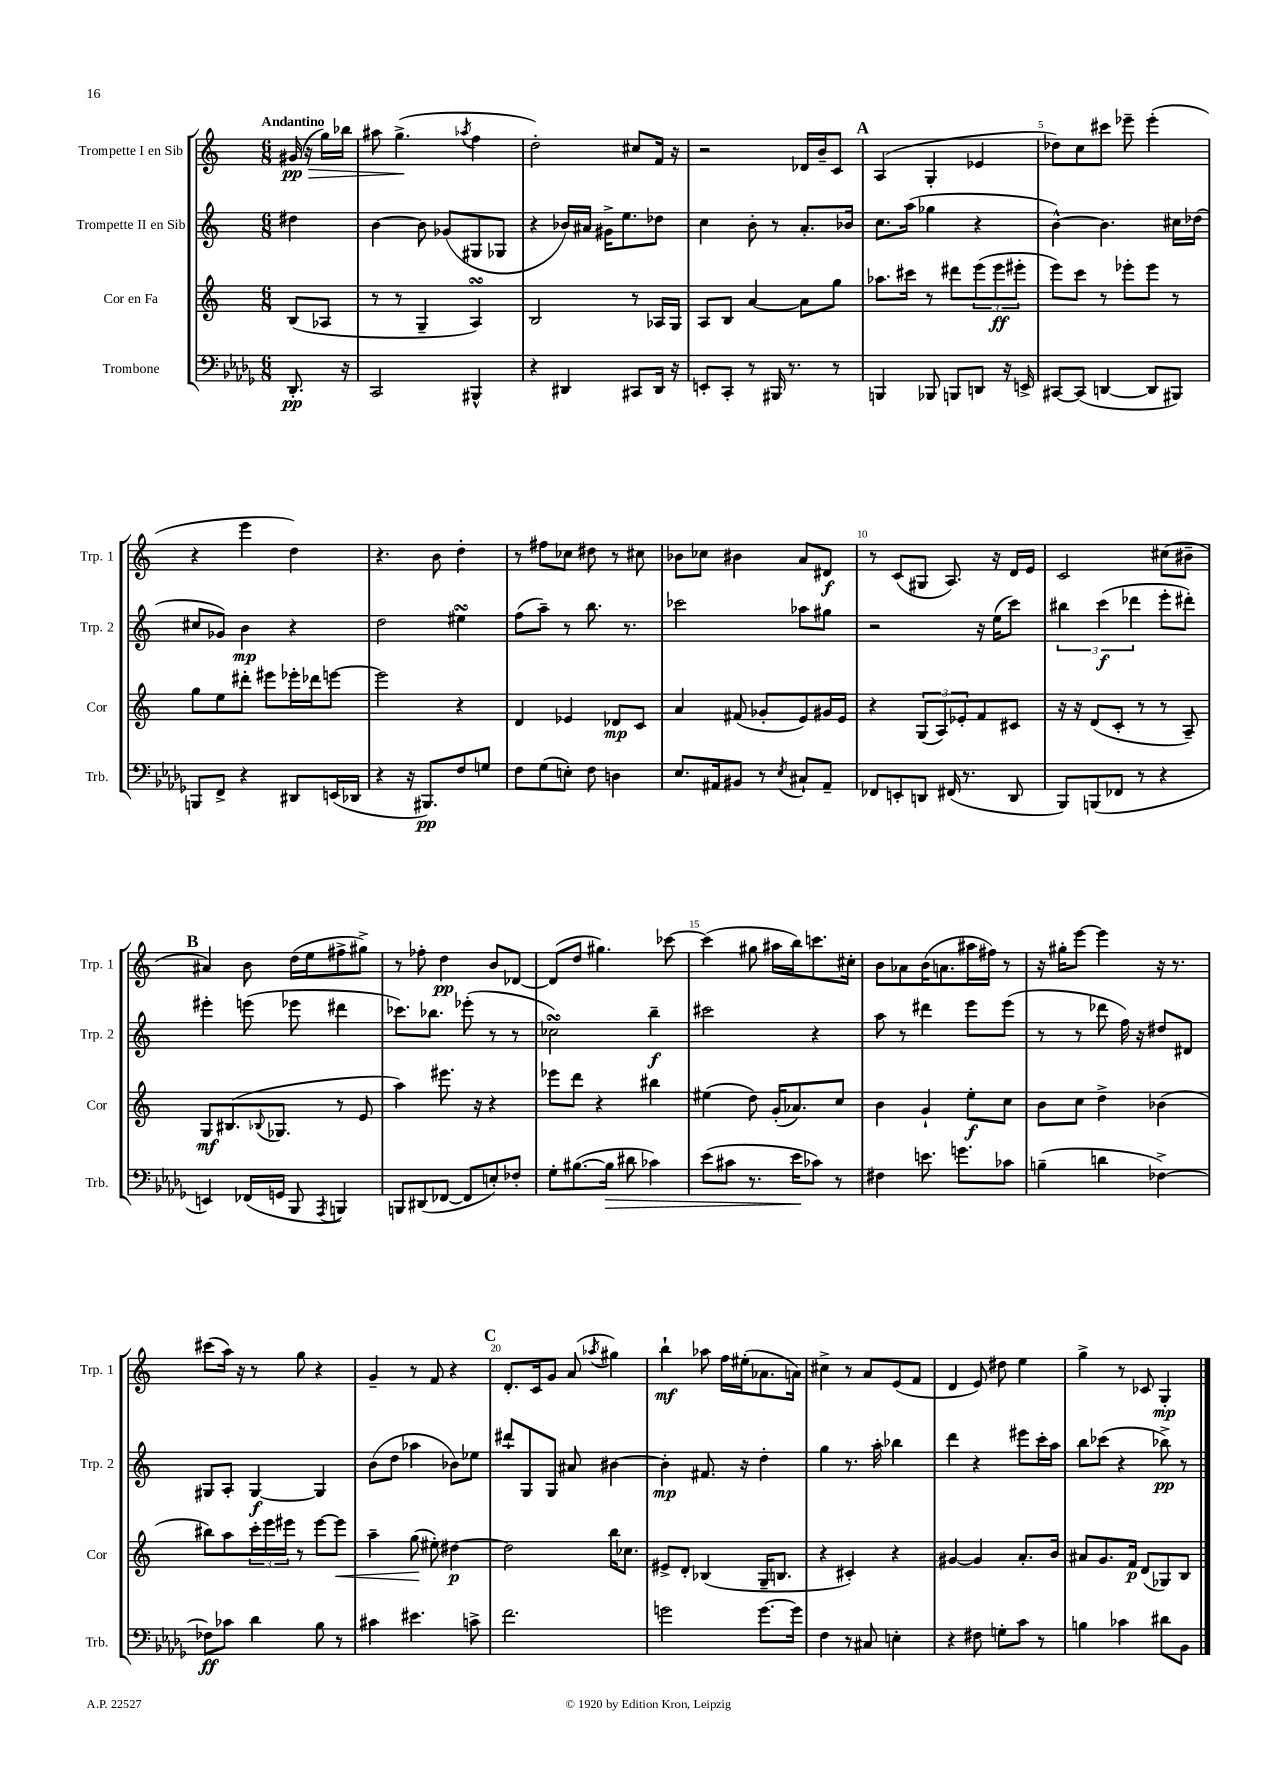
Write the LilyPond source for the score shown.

<<
\new StaffGroup <<
\new Staff = "s0" \with { instrumentName = "Trompette I en Sib" shortInstrumentName = "Trp. 1" } {
    \clef treble \key c \major \numericTimeSignature \time 6/8 \partial 4 \tempo "Andantino"
    gis'16\pp\>( r16 g''16) bes''16 |
    ais''8 g''4.->\!( \acciaccatura { aes''8 } f''4 |
    d''2-.) cis''8 f'16 r16 |
    r2 des'16 b'16-- c'8 |
    \mark \markup { \bold "A" } a4( g4-. ees'4 |
    des''8) c''8 cis'''8 ees'''8-- ees'''4-.( |
    r4 e'''4 d''4) |
    r4. b'8 d''4-. |
    r8 fis''8 ces''8 dis''8 r8 cis''8 |
    bes'8 ces''8 bis'4 a'8 dis'8\f |
    r8 c'8( gis8 a8.) r16 d'16 e'16 |
    c'2 cis''8( bis'8-- |
    \mark \markup { \bold "B" } ais'4) b'8 d''16( e''16 fis''8-> gis''8->) |
    r8 fes''8-. d''4\pp b'8 des'8~ |
    des'8( d''8 gis''4.) ces'''8~ |
    ces'''4( gis''8 ais''16 b''16) c'''8. cis''16-. |
    b'8 aes'8 b'16( a'8. ais''16 fis''16) r8 |
    r16 gis''16-. e'''8~ e'''4 r16 r8. |
    cis'''8( a''16) r16 r8 g''8 r4 |
    g'4-- r8 f'8 r4 |
    \mark \markup { \bold "C" } d'8.-. c'16 g'8 a'8( \acciaccatura { aes''8 } gis''4) |
    b''4-!\mf aes''8 f''16 eis''16-.( aes'8. a'16) |
    cis''4-> r8 a'8 e'8( f'8 |
    d'4 e'8) dis''8 e''4 |
    g''4-> r8 ces'8 g4-.\mp \bar "|." |
}
\new Staff = "s1" \with { instrumentName = "Trompette II en Sib" shortInstrumentName = "Trp. 2" } {
    \clef treble \key c \major \numericTimeSignature \time 6/8 \partial 4
    dis''4 |
    b'4~ b'8 ges'8( gis8 ges8 |
    r4 bes'16) ais'16 gis'16-> e''8. des''8 |
    c''4 b'8-. r8 a'8.-. bes'16 |
    \mark \markup { \bold "A" } c''8. a''16( ges''4 r4 |
    b'4~-^) b'4. cis''16 des''16( |
    cis''8 ges'8) b'4\mp r4 |
    d''2 eis''4\turn |
    f''8( a''8--) r8 b''8. r8. |
    ces'''2 aes''8 gis''8 |
    r2 r16 e''16( c'''8) |
    \tuplet 3/2 { bis''4 c'''4\f( des'''4 } e'''8-. dis'''8-.) |
    \mark \markup { \bold "B" } eis'''4-. e'''8( ees'''8 dis'''4 |
    ces'''8.) bes''8. ees'''8-.( r8 r8 |
    ces''2\turn) b''4--\f |
    cis'''2 r4 |
    a''8 r8 dis'''4 e'''8 e'''8( |
    r8 r8 des'''8 f''16) r16 dis''8 dis'8 |
    gis8 a8-. gis4~\f gis4 |
    b'8( d''8 aes''4 bes'8) ees''8 |
    \mark \markup { \bold "C" } dis'''8-! g8 g8 ais'8 bis'4~ |
    bis'4-.\mp fis'8. r16 d''4-. |
    g''4 r8. a''16-. bes''4 |
    d'''4 r4 eis'''8 c'''16-. a''16 |
    b''8 ces'''8( r4 bes''8->\pp) r8 \bar "|." |
}
\new Staff = "s2" \with { instrumentName = "Cor en Fa" shortInstrumentName = "Cor" } {
    \clef treble \key c \major \numericTimeSignature \time 6/8 \partial 4
    b8( aes8 |
    r8 r8 g4-- a4\turn) |
    b2 r8 aes16 g16 |
    a8 b8 a'4~ a'8 g''8 |
    \mark \markup { \bold "A" } aes''8. cis'''16 r8 dis'''8 \tuplet 3/2 { e'''8( e'''8\ff eis'''8-. } |
    e'''8) c'''8 r8 ees'''8-. ees'''8 r8 |
    g''8 e''8 dis'''8-. eis'''8 ees'''16-. des'''16 e'''8~ |
    e'''2 r4 |
    d'4 ees'4 des'8\mp c'8 |
    a'4 fis'8( ges'8-. e'8) gis'16 e'16 |
    r4 \tuplet 3/2 { g8( a8) ees'8-. } f'8 cis'8 |
    r16 r16 d'8( c'8-. r8 r8 a8--) |
    \mark \markup { \bold "B" } g8\mf bis8.( \appoggiatura { bes8 } ges8. r8 e'8 |
    a''4) eis'''8. r16 r4 |
    ees'''8 d'''8 r4 bis''4 |
    eis''4( d''8) g'16-.( aes'8.) c''8 |
    b'4 g'4-! e''8-.\f c''8 |
    b'8 c''8 d''4-> bes'4( |
    bis''8) a''8 \tuplet 3/2 { c'''16-. e'''16 eis'''16 } r8 eis'''8~ eis'''8\< |
    a''4-- g''8\!( eis''8-.) dis''4~\p |
    \mark \markup { \bold "C" } dis''2 b''16 ces''8. |
    eis'8-> d'8-. bes4( g16-- b8. |
    r4 cis'4-.) r4 |
    gis'4~ gis'4 a'8.-. b'16 |
    ais'8 g'8. f'16\p d'8( ges8) b8 \bar "|." |
}
\new Staff = "s3" \with { instrumentName = "Trombone" shortInstrumentName = "Trb." } {
    \clef bass \key des \major \numericTimeSignature \time 6/8 \partial 4
    des,8.-.\pp r16 |
    c,2 bis,,4-^ |
    r4 dis,4 cis,8 dis,16 r16 |
    e,8-. c,8-. r8 bis,,16 r8. r8 |
    \mark \markup { \bold "A" } b,,4 bes,,8 b,,8 d,8 r16 e,16-> |
    cis,8~ cis,8( d,4~ d,8 bis,,8) |
    b,,8 f,8-> r4 dis,8 e,16( des,16 |
    r4 r16 bis,,8.\pp) f8 g8 |
    f8 ges8( e8-.) f8 d4 |
    ees8. ais,16 bis,8 r8 \acciaccatura { ees8 } cis8-! ais,8-- |
    fes,8 e,8-. d,8 fis,16( r8. d,8 |
    bes,,8) b,,8( fes,8 r8 r4 |
    \mark \markup { \bold "B" } e,4) fes,16( g,16 bes,,8 \acciaccatura { aes,,8 } b,,4) |
    b,,8 dis,8( fes,8~ fes,8 e8-.) fes8-. |
    ges8-. bis8.~( bis16\> dis'8 ces'4) |
    ees'8( cis'8 r8. ees'16\! ces'8) r8 |
    fis4 e'8. g'8. ces'8 |
    b4--( d'4 fes4~->) |
    fes8\ff ces'8 des'4 bes8 r8 |
    cis'4 eis'4. c'8-> |
    \mark \markup { \bold "C" } f'2. |
    g'2 g'8.~ g'16 |
    f4 r8 cis8 e4-. |
    r4 fis8 g8-. c'8 r8 |
    b4 ces'4 dis'8 bes,8 \bar "|." |
}
>>
>>
\layout { \context { \Score \override BarNumber.break-visibility = ##(#f #t #t) barNumberVisibility = #(every-nth-bar-number-visible 5) } }
